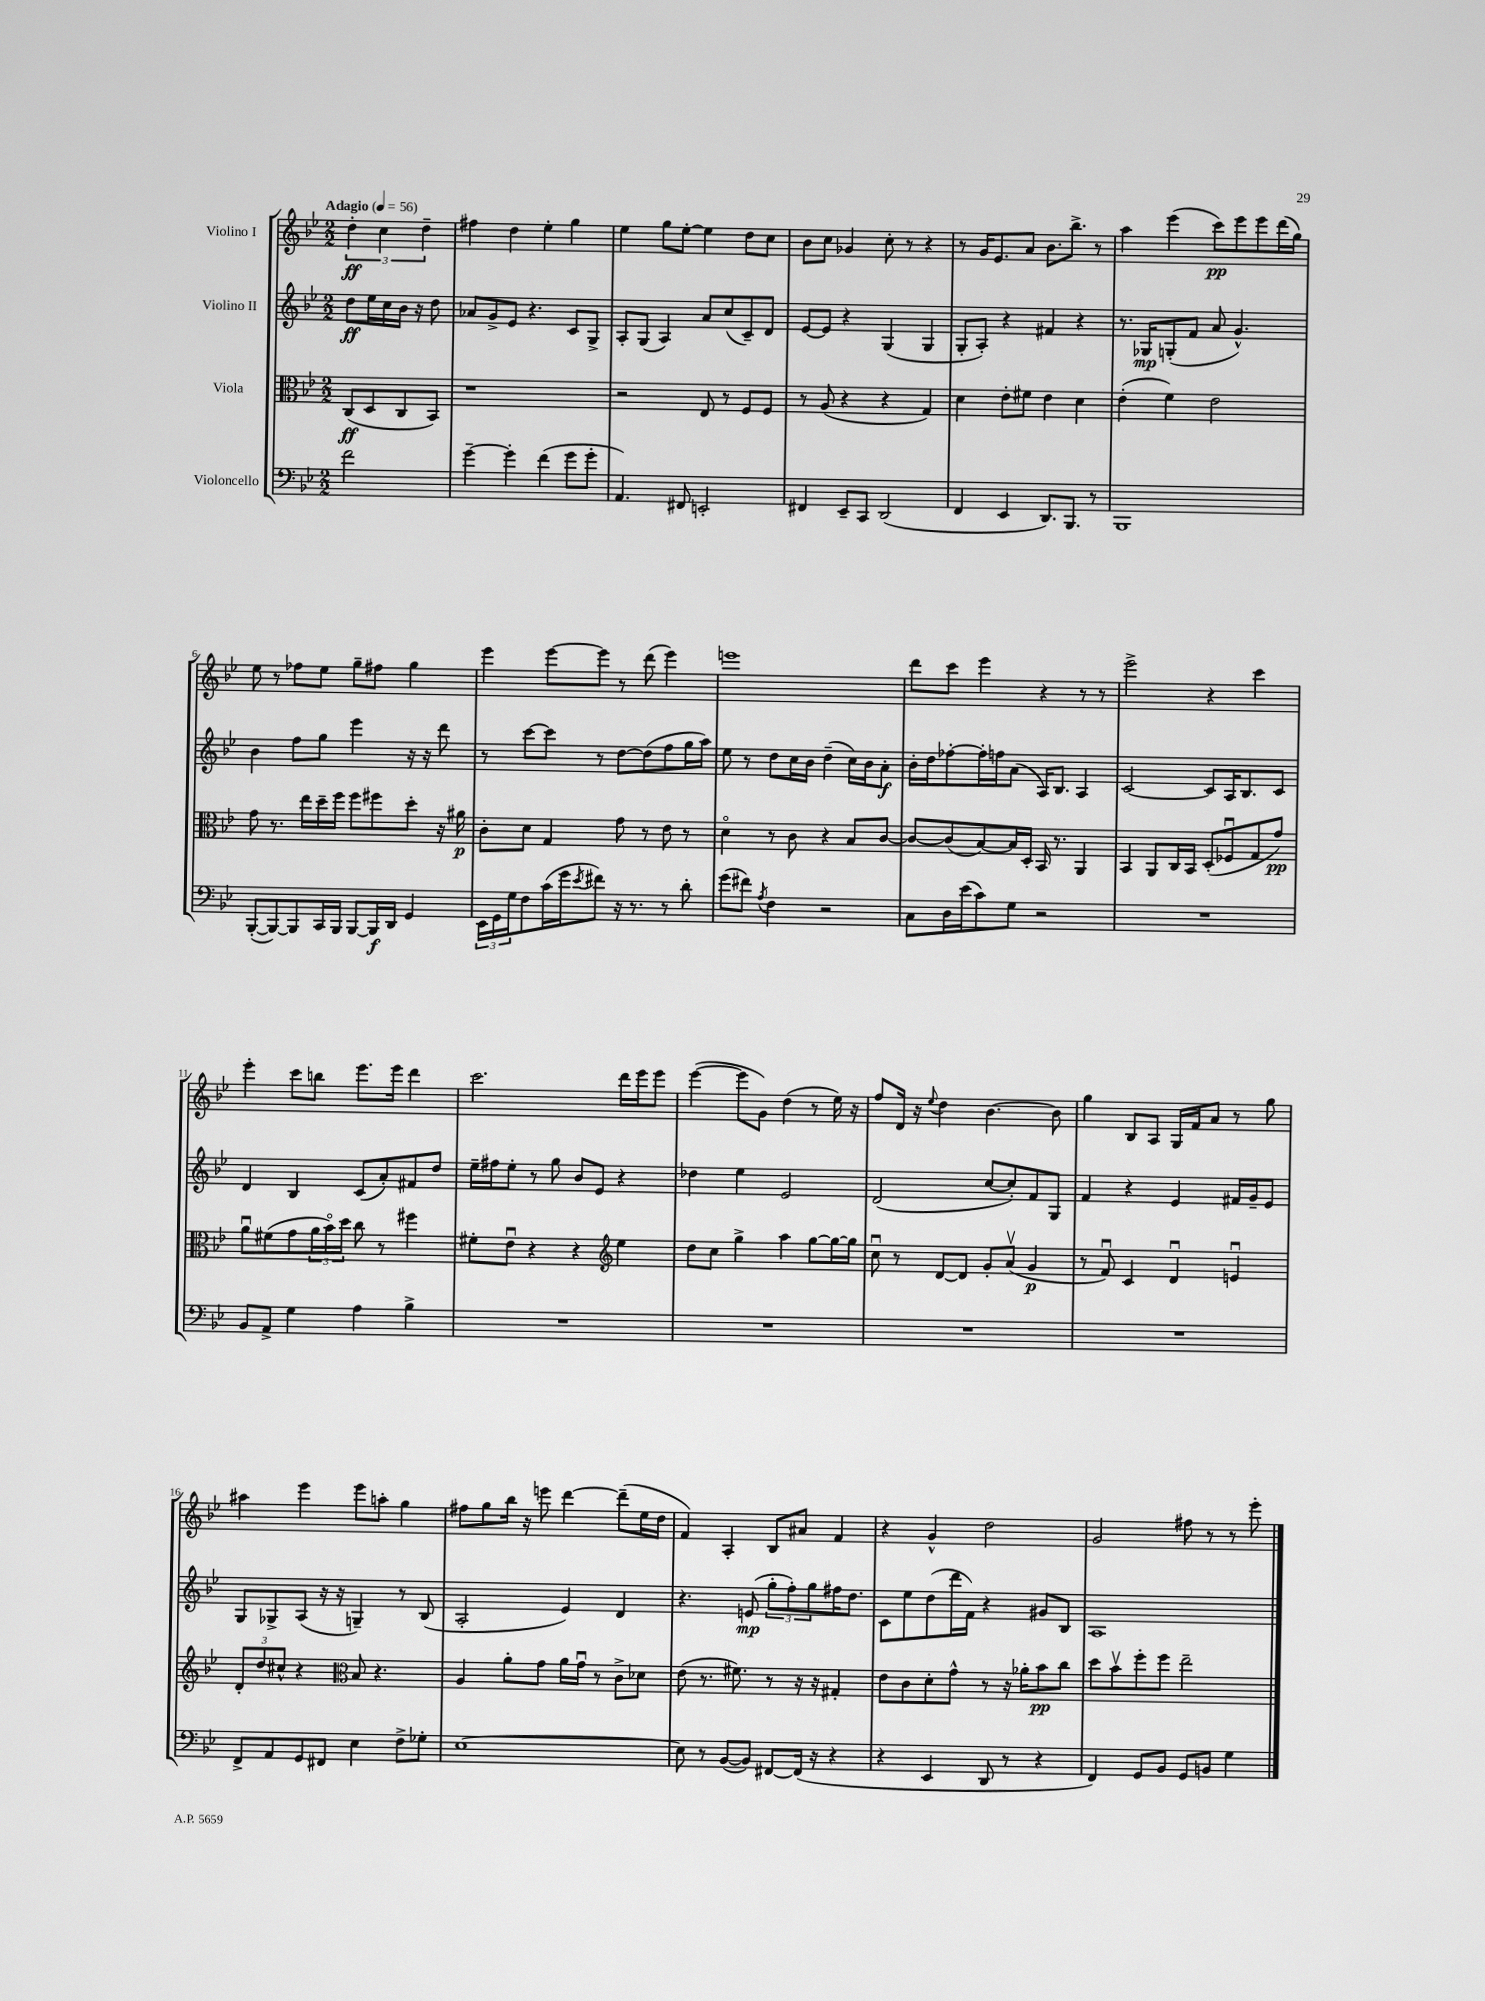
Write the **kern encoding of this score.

**kern	**dynam	**kern	**dynam	**kern	**dynam	**kern	**dynam
*part4	*part4	*part3	*part3	*part2	*part2	*part1	*part1
*staff4	*staff4	*staff3	*staff3	*staff2	*staff2	*staff1	*staff1
*I"Violoncello	*	*I"Viola	*	*I"Violino II	*	*I"Violino I	*
*clefF4	*	*clefC3	*	*clefG2	*	*clefG2	*
*k[b-e-]	*	*k[b-e-]	*	*k[b-e-]	*	*k[b-e-]	*
*M2/2	*	*M2/2	*	*M2/2	*	*M2/2	*
*MM56	*	*MM56	*	*MM56	*	*MM56	*
=	=	=	=	=	=	=	=
!	!	!	!	!	!	!LO:TX:a:B:t=Adagio	!
2f\	.	(8C/L	ff	8dd\L	ff	6dd'\	ff
.	.	8D/	.	16ee-\L	.	.	.
.	.	.	.	.	.	6cc\	.
.	.	.	.	16cc\	.	.	.
.	.	8C/	.	16b-\JJ	.	.	.
.	.	.	.	16r	.	.	.
.	.	.	.	.	.	6dd~\	.
.	.	8BB-/J)	.	8dd\	.	.	.
=1	=1	=1	=1	=1	=1	=1	=1
[4g~\	.	1r	.	8a-X/L	.	4ff#X\	.
.	.	.	.	8g^/	.	.	.
4g'\]	.	.	.	8e-/J	.	4dd\	.
.	.	.	.	4.r	.	.	.
(4f\	.	.	.	.	.	4ee-'\	.
8g\L	.	.	.	8c/L	.	4gg\	.
8g'\J	.	.	.	8G^/J	.	.	.
=2	=2	=2	=2	=2	=2	=2	=2
4.AA/)	.	2r	.	8A'/L	.	4ee-\	.
.	.	.	.	(8G/J	.	.	.
.	.	.	.	4A/)	.	8gg\L	.
8FF#X/	.	.	.	.	.	[8ee-'\J	.
2EEn'/	.	8E-/	.	8a/L	.	4ee-\]	.
.	.	8r	.	(8cc/	.	.	.
.	.	8F/L	.	8c~/)	.	8dd\L	.
.	.	8F/J	.	8d/J	.	8cc\J	.
=3	=3	=3	=3	=3	=3	=3	=3
4FF#X/	.	8r	.	[8e-/L	.	8b-\L	.
.	.	(8A/	.	8e-/J]	.	8cc\J	.
8EE-~/L	.	4r	.	4r	.	4g-X/	.
8CC/J	.	.	.	.	.	.	.
(2DD/	.	4r	.	(4G/	.	8cc'\	.
.	.	.	.	.	.	8r	.
.	.	4G/)	.	4G/	.	4r	.
=4	=4	=4	=4	=4	=4	=4	=4
4FF/	.	4d\	.	8G'/L	.	8r	.
.	.	.	.	8A'/J)	.	16g/KL	.
.	.	.	.	.	.	8.e-/	.
4EE-/	.	8e-'\L	.	4r	.	.	.
.	.	8f#X\J	.	.	.	8a/J	.
8.DD/L)	.	4e-\	.	4f#X/	.	8.b-\L	.
8.BBB-/J	.	.	.	.	.	8.bb-^\J	.
.	.	4d\	.	4r	.	.	.
8r	.	.	.	.	.	8r	.
=5	=5	=5	=5	=5	=5	=5	=5
1BBB-	.	(4e-'\	.	8.r	.	4aa\	.
.	.	.	.	16G-X/KL	mp	.	.
.	.	4f\)	.	(8Gn'/	.	(4eee-\	.
.	.	.	.	8f/J	.	.	.
.	.	2e-\	.	8a/	.	8ccc\L)	pp
.	.	.	.	4.g^^/)	.	8eee-\	.
.	.	.	.	.	.	8eee-\	.
.	.	.	.	.	.	(16ddd\L	.
.	.	.	.	.	.	16gg\JJ)	.
!!LO:LB:g=z
=6	=6	=6	=6	=6	=6	=6	=6
([8BBB-'/L	.	8g\	.	4b-\	.	8ee-\	.
8BBB-/_)	.	8.r	.	.	.	8r	.
8BBB-/]	.	.	.	8ff\L	.	8ff-X\L	.
.	.	16ee-\LL	.	.	.	.	.
16CC/L	.	16dd~\	.	8gg\J	.	8ee-\J	.
16BBB-/JJ	.	16ff\JJ	.	.	.	.	.
[8BBB-/L	.	8ff\L	.	4eee-\	.	8gg~\L	.
16BBB-/L]	f	8ff#X\	.	.	.	8ff#X\J	.
16DD/JJ	.	.	.	.	.	.	.
4GG/	.	8dd'\J	.	16r	.	4gg\	.
.	.	.	.	16r	.	.	.
.	.	16r	.	8ddd\	.	.	.
.	.	16a#X\	p	.	.	.	.
=7	=7	=7	=7	=7	=7	=7	=7
24EE-\LL	.	8c'\L	.	8r	.	4eee-\	.
24GG\	.	.	.	.	.	.	.
24G\J	.	.	.	.	.	.	.
8F\	.	8d\J	.	[8ccc\L	.	.	.
(16c\L	.	4G/	.	8ccc\J]	.	[8eee-\L	.
16g\J	.	.	.	.	.	.	.
8qe-/	.	.	.	.	.	.	.
8f#X\J)	.	.	.	8r	.	8eee-\J]	.
16r	.	8g\	.	[8dd\L	.	8r	.
8.r	.	.	.	.	.	.	.
.	.	8r	.	(8dd\]	.	(8ddd\	.
8r	.	8e-\	.	8ff\	.	4eee-\)	.
8d'\	.	8r	.	16gg\L	.	.	.
.	.	.	.	16aa\JJ)	.	.	.
=8	=8	=8	=8	=8	=8	=8	=8
(8g\L	.	4d\	.	8ee-\	.	1eeen	.
8f#X\J)	.	.	.	8r	.	.	.
8qA/	.	.	.	.	.	.	.
4F\	.	8r	.	8dd\L	.	.	.
.	.	8c\	.	16cc\L	.	.	.
.	.	.	.	16b-\JJ	.	.	.
2r	.	4r	.	(4dd~\	.	.	.
.	.	8B-/L	.	16cc\LL)	.	.	.
.	.	.	.	16b-\J	.	.	.
.	.	[8c/J	.	8a'\J	f	.	.
=9	=9	=9	=9	=9	=9	=9	=9
8C\L	.	8c/L_	.	16b-'\LL	.	8ddd\L	.
.	.	.	.	16dd\J	.	.	.
16D\L	.	(8c/]	.	[8ff-X'\	.	8ccc\J	.
(16e-\J	.	.	.	.	.	.	.
8c\)	.	[8B-/)	.	16ff-'\L]	.	4eee-\	.
.	.	.	.	16ffn\J	.	.	.
8G\J	.	16B-/L]	.	(8a\J	.	.	.
.	.	16D'/JJ	.	.	.	.	.
2r	.	16BB-/	.	16A/KL)	.	4r	.
.	.	8.r	.	8.B-/J	.	.	.
.	.	4AA/	.	4A/	.	8r	.
.	.	.	.	.	.	8r	.
=10	=10	=10	=10	=10	=10	=10	=10
1r	.	4BB-/	.	[2c/	.	2eee-^\	.
.	.	8AA/L	.	.	.	.	.
.	.	16C/L	.	.	.	.	.
.	.	16BB-/JJ	.	.	.	.	.
.	.	(8D'/L	.	8c/L]	.	4r	.
.	.	8F-Xu/	.	16A/K	.	.	.
.	.	.	.	8.B-/	.	.	.
.	.	8G/	.	.	.	4ccc\	.
.	.	8g/J)	pp	8c/J	.	.	.
!!LO:LB:g=z
=11	=11	=11	=11	=11	=11	=11	=11
8BB-/L	.	8au\L	.	4d/	.	4eee-'\	.
8AA^/J	.	(8f#X\	.	.	.	.	.
4G\	.	8g\	.	4B-/	.	8ccc\L	.
.	.	24a\L	.	.	.	8bbn\J	.
.	.	24b-\)	.	.	.	.	.
.	.	24dd\JJ	.	.	.	.	.
4A\	.	8cc\	.	(8c/L	.	8.eee-\L	.
.	.	8r	.	8a'/)	.	.	.
.	.	.	.	.	.	16eee-\Jk	.
4B-^\	.	4ff#X\	.	8f#X/	.	4ddd\	.
.	.	.	.	8dd/J	.	.	.
=12	=12	=12	=12	=12	=12	=12	=12
1r	.	8f#X'\L	.	16ee-~\LL	.	2.ccc\	.
.	.	.	.	16ff#X\J	.	.	.
.	.	8e-u\J	.	8ee-'\J	.	.	.
.	.	4r	.	8r	.	.	.
.	.	.	.	8gg\	.	.	.
.	.	4r	.	8b-/L	.	.	.
.	.	.	.	8e-/J	.	.	.
*	*	*clefG2	*	*	*	*	*
.	.	4ee-\	.	4r	.	16ddd\LL	.
.	.	.	.	.	.	16eee-\J	.
.	.	.	.	.	.	8eee-\J	.
=13	=13	=13	=13	=13	=13	=13	=13
1r	.	8dd\L	.	4dd-X\	.	([4eee-\	.
.	.	8cc\J	.	.	.	.	.
.	.	4gg^\	.	4ee-\	.	8eee-\L]	.
.	.	.	.	.	.	8g\J)	.
.	.	4aa\	.	2e-/	.	(4dd\	.
.	.	[8gg\L	.	.	.	8r	.
.	.	16gg\L_	.	.	.	16ee-\)	.
.	.	16gg\JJ]	.	.	.	16r	.
=14	=14	=14	=14	=14	=14	=14	=14
1r	.	8ccu\	.	(2d/	.	8ff/L	.
.	.	8r	.	.	.	16d/Jk	.
.	.	.	.	.	.	16r	.
.	.	.	.	.	.	8qqee-/	.
.	.	[8d/L	.	.	.	4dd\	.
.	.	8d/J]	.	.	.	.	.
.	.	8g'/L	.	[8cc/L	.	[4.b-\	.
.	.	(8av/J	.	8cc'/])	.	.	.
.	.	4g/	p	8f/	.	.	.
.	.	.	.	8G/J	.	8b-\]	.
=15	=15	=15	=15	=15	=15	=15	=15
1r	.	8r	.	4f/	.	4gg\	.
.	.	8fu/)	.	.	.	.	.
.	.	4c/	.	4r	.	8B-/L	.
.	.	.	.	.	.	8A/J	.
.	.	4du/	.	4e-/	.	16G/LL	.
.	.	.	.	.	.	16f/J	.
.	.	.	.	.	.	8a/J	.
.	.	4enu/	.	16f#X/LL	.	8r	.
.	.	.	.	16g~/J	.	.	.
.	.	.	.	8e-/J	.	8gg\	.
!!LO:LB:g=z
=16	=16	=16	=16	=16	=16	=16	=16
8FF^/L	.	12d'/L	.	8G/L	.	4aa#X\	.
.	.	12dd/	.	.	.	.	.
8AA/	.	.	.	8G-X^/	.	.	.
.	.	12cc#X^^/J	.	.	.	.	.
8GG/	.	4r	.	(8A/J	.	4eee-\	.
8FF#X/J	.	.	.	16r	.	.	.
.	.	.	.	16r	.	.	.
*	*	*clefC3	*	*	*	*	*
4E-\	.	8B-/	.	4Gn~/)	.	8eee-\L	.
.	.	4.r	.	.	.	8aan'\J	.
8F^\L	.	.	.	8r	.	4gg\	.
8G-X'\J	.	.	.	(8B-/	.	.	.
=17	=17	=17	=17	=17	=17	=17	=17
[1E-	.	4A/	.	2A'/	.	8ff#X\L	.
.	.	.	.	.	.	8gg\	.
.	.	8a'\L	.	.	.	16bb-\Jk	.
.	.	.	.	.	.	16r	.
.	.	8g\J	.	.	.	8eeen\	.
.	.	16a\LL	.	4e-/)	.	[4ddd\	.
.	.	16gu\JJ	.	.	.	.	.
.	.	8r	.	.	.	.	.
.	.	8c^\L	.	4d/	.	(8ddd~\L]	.
.	.	8d-X\J	.	.	.	16ee-\L	.
.	.	.	.	.	.	16dd\JJ	.
=18	=18	=18	=18	=18	=18	=18	=18
8E-\]	.	(8e-\	.	4.r	.	4f/)	.
8r	.	8.r	.	.	.	.	.
([8BB-/L	.	.	.	.	.	4A'/	.
.	.	8.f#X\)	.	.	.	.	.
8BB-/J])	.	.	.	(8en/	mp	.	.
[8FF#X/L	.	8r	.	12gg'\L	.	8B-/L	.
.	.	.	.	12ff'\)	.	.	.
(16FF#/Jk]	.	16r	.	.	.	8a#X/J	.
.	.	.	.	12gg\	.	.	.
16r	.	16r	.	.	.	.	.
4r	.	4G#X'/	.	16ff#X\K	.	4f/	.
.	.	.	.	8.dd\J	.	.	.
=19	=19	=19	=19	=19	=19	=19	=19
4r	.	8e-\L	.	8c\L	.	4r	.
.	.	8c\	.	8ee-\	.	.	.
4EE-/	.	8d'\	.	(8dd\	.	4g^^/	.
.	.	8g^^\J	.	16ddd\L	.	.	.
.	.	.	.	16f\JJ)	.	.	.
8DD/	.	8r	.	4r	.	2dd\	.
8r	.	16r	.	.	.	.	.
.	.	16a-X'\KL	.	.	.	.	.
4r	.	8b-\	pp	8g#X/L	.	.	.
.	.	8cc\J	.	8B-/J	.	.	.
=20	=20	=20	=20	=20	=20	=20	=20
4FF/)	.	8dd\L	.	1A	.	2g/	.
.	.	8b-v\	.	.	.	.	.
8GG/L	.	8ff'\	.	.	.	.	.
8BB-/J	.	8ff\J	.	.	.	.	.
8GG/L	.	2ee-~\	.	.	.	8ff#X\	.
8BBn/J	.	.	.	.	.	8r	.
4G\	.	.	.	.	.	8r	.
.	.	.	.	.	.	8eee-'\	.
==	==	==	==	==	==	==	==
*-	*-	*-	*-	*-	*-	*-	*-
